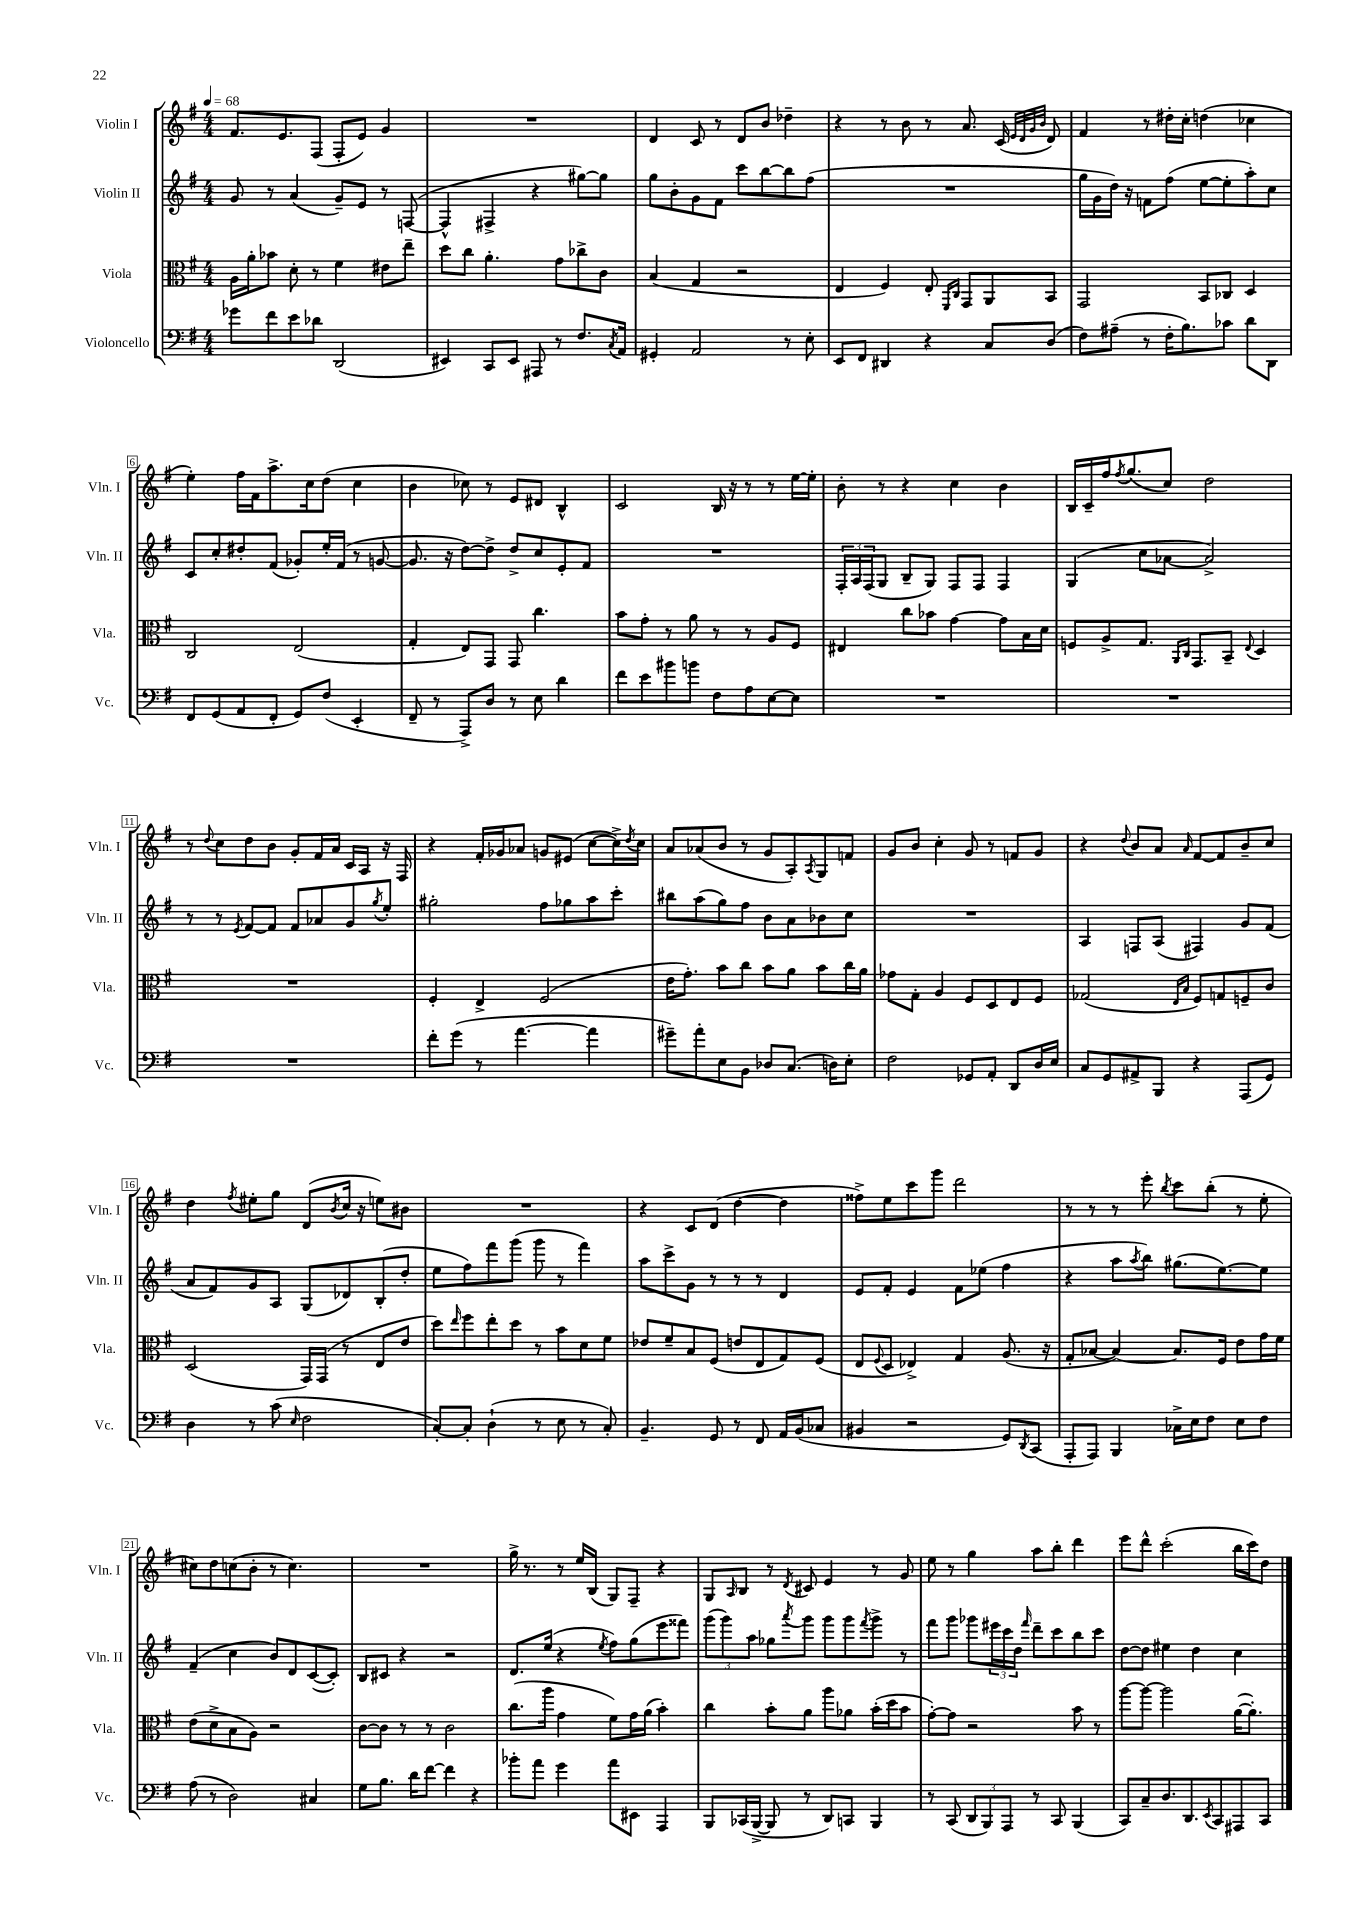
<<
\new StaffGroup <<
\new Staff = "s0" \with { instrumentName = "Violin I" shortInstrumentName = "Vln. I" } {
    \clef treble \key g \major \numericTimeSignature \time 4/4 \tempo 4 = 68
    fis'8. e'8. fis8( fis8-. e'8) g'4 |
    R1 |
    d'4 c'8 r8 d'8 b'8 des''4-- |
    r4 r8 b'8 r8 a'8. c'16( \grace { e'32 d'32 g'32 b'32 } d'8) |
    fis'4 r8 dis''16-. c''16-. d''4( ces''4 |
    e''4-.) fis''16 fis'16 a''8.-> c''16 d''8( c''4 |
    b'4 ces''8) r8 e'8 dis'8 b4-^ |
    c'2 b16 r16 r8 r8 e''16~ e''16-. |
    b'8-. r8 r4 c''4 b'4 |
    b16 c'16-- fis''16 \acciaccatura { fis''8 } g''8.( c''8) d''2 |
    r8 \appoggiatura { d''8 } c''8 d''8 b'8 g'8-. fis'16 a'16 c'16 a16 r16 fis16 |
    r4 fis'16-. ges'16 aes'8 g'8 eis'8( c''8~ c''16->) \acciaccatura { d''8 } c''16 |
    a'8 aes'8( b'8 r8 g'8 a8-.) \acciaccatura { a8 } g8 f'8 |
    g'8 b'8 c''4-. g'8 r8 f'8 g'8 |
    r4 \appoggiatura { d''8 } b'8 a'8 \grace { a'16 } fis'8~ fis'8 b'8-- c''8 |
    d''4 \acciaccatura { fis''8 } eis''8-. g''8 d'8( \acciaccatura { b'8 } c''16 r16 e''8) bis'8 |
    R1 |
    r4 c'8 d'8( d''4~ d''4 |
    fisis''8->) e''8 c'''8 g'''8 d'''2 |
    r8 r8 r8 e'''8-. \acciaccatura { b''8 } c'''8 b''8-.( r8 e''8-. |
    cis''8) d''8 c''8( b'8-. r8 c''4.) |
    R1 |
    g''16-> r8. r8 e''16 b16( g8) fis8-- r4 |
    g8 \grace { a16 } b8 r8 \acciaccatura { d'8 } cis'8 e'4 r8 g'8 |
    e''8 r8 g''4 a''8 b''8-. d'''4 |
    e'''8 d'''8-^ c'''2-.( b''16 c'''16) d''8 \bar "|." |
}
\new Staff = "s1" \with { instrumentName = "Violin II" shortInstrumentName = "Vln. II" } {
    \clef treble \key g \major \numericTimeSignature \time 4/4
    g'8 r8 a'4( g'8--) e'8 r8 f8~( |
    f4-^ fis4-> r4 gis''8~) gis''8 |
    g''8 b'8-. g'8 fis'8 c'''8 b''8~ b''8 fis''8( |
    R1 |
    g''16 g'16 d''16) r16 f'8 fis''8( e''8~ e''8-. a''8-.) c''8 |
    c'8 c''8-. dis''8-. fis'8( ges'8-.) e''16-. fis'16( r8 g'8~ |
    g'8. r16 d''8~) d''8-> d''8-> c''8 e'8-. fis'8 |
    R1 |
    \tuplet 3/2 { fis16-. a16 fis16( } g8 b8-- g8) fis8 fis8 fis4 |
    g4( c''8 aes'8~ aes'2->) |
    r8 r8 \acciaccatura { e'8 } fis'8~ fis'8 fis'8 aes'8 g'8 \acciaccatura { g''8 } e''8-. |
    gis''2-. fis''8 ges''8 a''8 c'''8-. |
    bis''8 a''8( g''8) fis''8 b'8 a'8 bes'8 c''8 |
    R1 |
    a4 f8 a8( fis4) g'8 fis'8( |
    a'8 fis'8) g'8 a8 g8( des'8) b8-.( d''8-. |
    e''8 fis''8) fis'''8 g'''8( g'''8 r8 fis'''4) |
    a''8 c'''8-> g'8 r8 r8 r8 d'4 |
    e'8 fis'8-. e'4 fis'8 ees''8( fis''4 |
    r4 a''8 \acciaccatura { a''8 } b''8) gis''8.( e''8.~) e''8 |
    fis'4--( c''4 b'8) d'8 c'8~( c'8-.) |
    b8 cis'8 r4 r2 |
    d'8. e''16( r4 \acciaccatura { e''8 } fis''8) g''8( e'''8 fisis'''8) |
    \tuplet 3/2 { g'''8( g'''8) a''8 } ges''8 \acciaccatura { a'''8 } g'''8 g'''8 g'''8 \acciaccatura { fis'''8 } g'''8-> r8 |
    fis'''8 g'''8 ges'''8 \tuplet 3/2 { eis'''16 c'''16 d''16 } \grace { fis'''16 } d'''8-- c'''8 b''8 c'''8 |
    d''8~ d''8 eis''4 d''4 c''4 \bar "|." |
}
\new Staff = "s2" \with { instrumentName = "Viola" shortInstrumentName = "Vla." } {
    \clef alto \key g \major \numericTimeSignature \time 4/4
    a16 a'16-. bes'8 d'8-. r8 fis'4 eis'8 e''8-- |
    d''8 c''8 a'4.-. g'8 ces''8-> c'8 |
    b4( g4 r2 |
    e4 fis4) e8-. \grace { fis,16 c16 } g,8 a,8 b,8 |
    g,2 b,8 ces8 d4 |
    c2 e2( |
    g4-. e8) g,8 g,8 c''4. |
    b'8 g'8-. r8 a'8 r8 r8 a8 fis8 |
    eis4 c''8 bes'8 g'4~ g'8 b16 d'16 |
    f8 a8-> g8. \grace { a,16 c16 } g,8. b,8-- \appoggiatura { e8 } d4 |
    R1 |
    fis4-. e4-> fis2( |
    e'16 g'8.-.) b'8 c''8 b'8 a'8 b'8 c''16 a'16 |
    ges'8 g8-. a4 fis8 d8 e8 fis8 |
    ges2( \grace { e16 b16 } fis8) g8 f8-- c'8 |
    d2( g,16) g,16( r8 e8 e'8 |
    d''8) \grace { e''16 } fis''8 e''8-. d''8 r8 b'8 d'8 fis'8 |
    ees'8 fis'8-- b8 fis8( e'8 e8 g8) fis8( |
    e8 \appoggiatura { fis8 } d8 ees4->) g4 a8.( r16 |
    g8-. bes8~ bes4~) bes8. fis16 e'8 g'16 fis'16 |
    e'8( d'8-> b8 a8) r2 |
    c'8~ c'8 r8 r8 c'2 |
    c''8.( a''16 g'4 fis'8) g'16 a'16( b'4-.) |
    c''4 b'8-. a'8 a''8 aes'8 b'16-.( d''16 b'8 |
    g'8~-.) g'8 r2 b'8 r8 |
    a''8~ a''8~ a''2 a'16~( a'8.-.) \bar "|." |
}
\new Staff = "s3" \with { instrumentName = "Violoncello" shortInstrumentName = "Vc." } {
    \clef bass \key g \major \numericTimeSignature \time 4/4
    ges'8 fis'8 e'8 des'8 d,2( |
    eis,4) c,8 eis,8 ais,,8 r8 fis8. \acciaccatura { c8 } a,16 |
    gis,4-. a,2 r8 e8-. |
    e,8 fis,8 dis,4 r4 c8 d8( |
    fis8) ais8--( r8 fis16-. b8.) ces'8 d'8 d,8 |
    fis,8 g,8( a,8 fis,8-. g,8) fis8( e,4-. |
    fis,8-- r8 a,,8->) d8 r8 e8 d'4 |
    fis'8 e'8 bis'8 b'8 fis8 a8 e8~ e8 |
    R1 |
    R1 |
    R1 |
    fis'8-. g'8( r8 a'4.~ a'4 |
    gis'8--) a'8-. e8 b,8 des8 c8.( d16) e8-. |
    fis2 ges,8 a,8-. d,8 d16 e16 |
    c8 g,8 ais,8-> b,,8 r4 a,,8( g,8) |
    d4 r8 c'8( \grace { e16 } fis2 |
    c8~-.) c8-. d4-!( r8 e8 r8 c8-.) |
    b,4.-- g,8 r8 fis,8 a,16 b,16( ces8 |
    bis,4 r2 g,8) \acciaccatura { d,8 } c,8( |
    a,,8-. a,,8) b,,4 ces16-> e16 fis8 e8 fis8 |
    a8( r8 d2) cis4 |
    g8 b8. d'16 fis'8~ fis'4 r4 |
    bes'8-. a'8 g'4 a'8 eis,8 a,,4 |
    b,,8 ces,16( b,,16~-> b,,8 r8 d,8) c,8 b,,4 |
    r8 c,8( \tuplet 3/2 { d,8 b,,8) a,,8 } r8 c,8 b,,4( |
    c,8) c8-- d8. d,8. \acciaccatura { e,8 } c,8 ais,,8 c,8 \bar "|." |
}
>>
>>
\layout { \context { \Score \override BarNumber.stencil = #(make-stencil-boxer 0.1 0.3 ly:text-interface::print) } }
